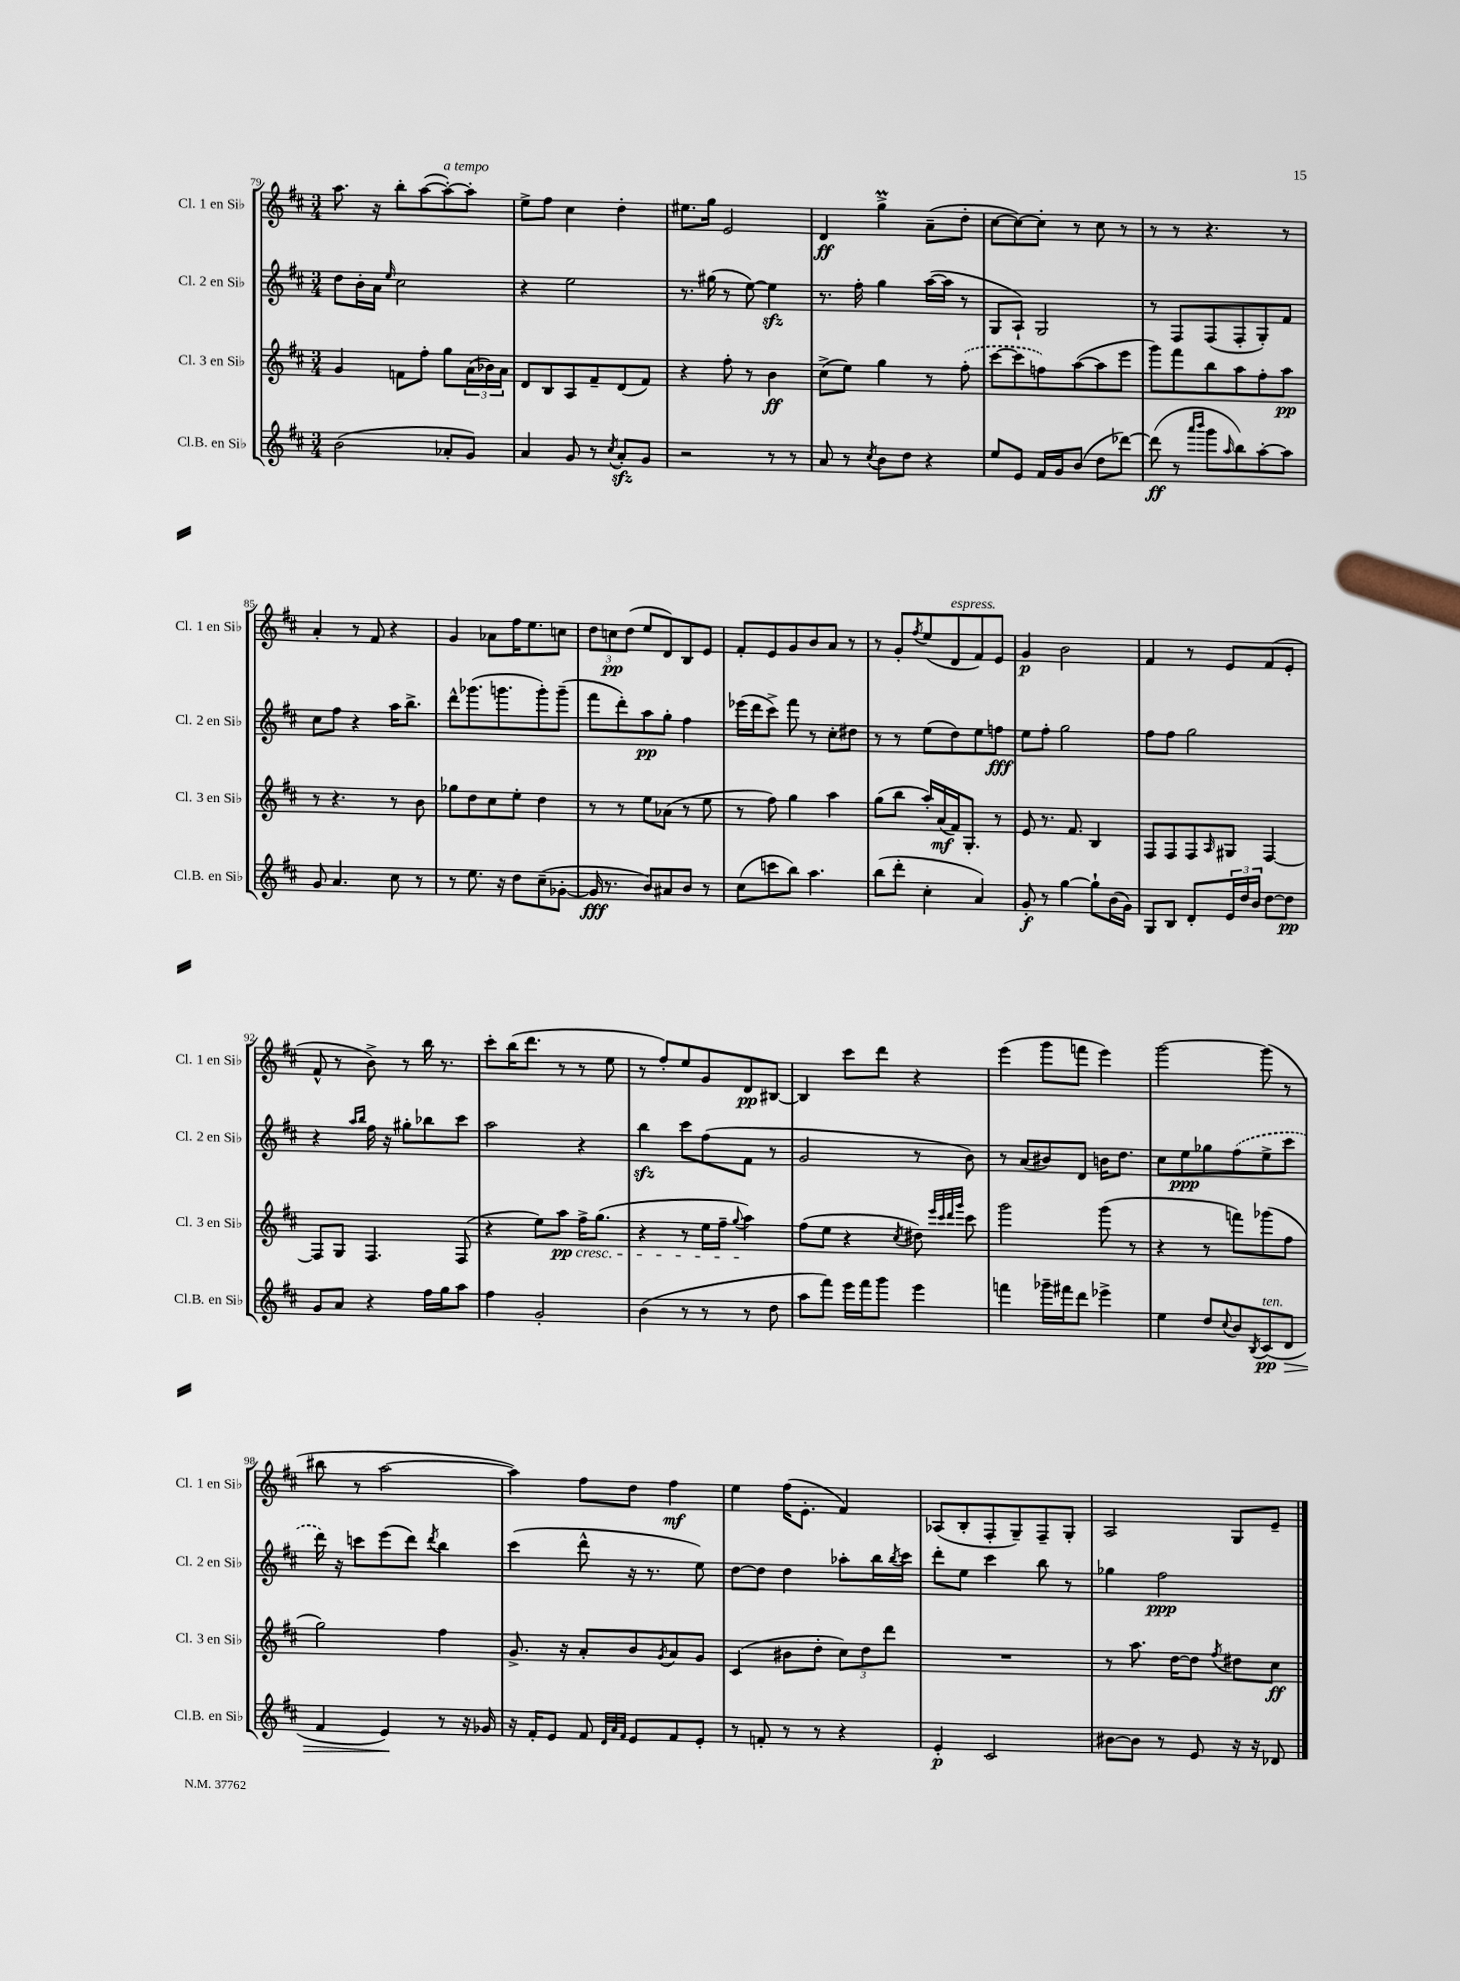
<<
\new StaffGroup <<
\new Staff = "s0" \with { instrumentName = "Cl. 1 en Sib" shortInstrumentName = "Cl. 1 en Sib" } {
    \clef treble \key d \major \numericTimeSignature \time 3/4
    a''8. r16 b''8-. a''8~( a''8~-.^\markup { \italic "a tempo" }) a''8-. |
    e''8-> fis''8 cis''4 d''4-. |
    eis''8. g''16 e'2 |
    d'4\ff g''4->\prall a'8--( d''8-. |
    cis''8~ cis''8~) cis''8-. r8 cis''8 r8 |
    r8 r8 r4. r8 |
    a'4-. r8 fis'8 r4 |
    g'4 aes'8 fis''16 e''8. c''8 |
    \tuplet 3/2 { d''8 c''8\pp d''8( } e''8 d'8) b8 e'8 |
    fis'8-. e'8 g'8 b'8 a'8 r8 |
    r8 g'8-. \acciaccatura { fis''8 } e''8( d'8^\markup { \italic "espress." } fis'8) e'8 |
    g'4\p b'2 |
    fis'4 r8 e'8 fis'8( e'8-. |
    fis'8-^ r8 b'8->) r8 b''16 r8. |
    cis'''8-. b''16( d'''8. r8 r8 e''8 |
    r8 fis''8-.) e''8 g'8 d'8\pp bis8~ |
    bis4 cis'''8 d'''8 r4 |
    e'''4( g'''8 f'''8 e'''4) |
    g'''2~ g'''8( r8 |
    bis''8 r8 a''2~ |
    a''4) fis''8 d''8 fis''4\mf |
    e''4 fis''16( e'8.-. fis'4) |
    aes8( b8-. fis8-. g8--) fis8-- g8-. |
    a2 g8 e'8-- \bar "|." |
}
\new Staff = "s1" \with { instrumentName = "Cl. 2 en Sib" shortInstrumentName = "Cl. 2 en Sib" } {
    \clef treble \key d \major \numericTimeSignature \time 3/4
    d''8 b'16-. a'16 \grace { e''16 } cis''2 |
    r4 e''2 |
    r8. gis''16( r8 e''8~) e''4\sfz |
    r8. fis''16-. g''4 a''16~( a''16 r8 |
    g8 a8-!) g2 |
    r8 fis8 fis8( fis8-. g8-.) fis'8 |
    cis''8 fis''8 r4 a''16 b''8.-> |
    d'''8-^ ges'''8.( g'''8. g'''8-.) g'''8--( |
    fis'''8 d'''8-.) a''8\pp g''8-. fis''4 |
    ees'''16( d'''16 cis'''8->) fis'''8 r8 cis''8-. dis''8 |
    r8 r8 e''8( d''8) e''8 f''8\fff |
    e''8 fis''8-. g''2 |
    fis''8 fis''8 g''2 |
    r4 \grace { a''16 b''16 } fis''16 r16 gis''8-. bes''8 cis'''8 |
    a''2 r4 |
    b''4\sfz cis'''8 fis''8( fis'8 r8 |
    g'2 r8 b'8) |
    r8 a'8( bis'8) d'8 b'16 d''8. |
    cis''8 e''8\ppp ges''8 \once \slurDashed fis''8( e''8-> cis'''8 |
    d'''16) r16 c'''8 e'''8( d'''8) \acciaccatura { d'''8 } b''4 |
    cis'''4( d'''8-^ r16 r8. e''8) |
    d''8~ d''8 d''4 aes''8-. b''16 \acciaccatura { b''8 } cis'''16 |
    d'''8-. e''8 cis'''4 b''8 r8 |
    ges''4 fis''2\ppp \bar "|." |
}
\new Staff = "s2" \with { instrumentName = "Cl. 3 en Sib" shortInstrumentName = "Cl. 3 en Sib" } {
    \clef treble \key d \major \numericTimeSignature \time 3/4
    g'4 f'8 fis''8-. g''8 \tuplet 3/2 { a'16( bes'16) a'16 } |
    d'8 b8 a8 fis'8-- d'8( fis'8) |
    r4 fis''8-. r8 b'4\ff |
    cis''8->( e''8) g''4 r8 \once \slurDashed fis''8-.( |
    cis'''8~ cis'''8 f''8) a''8~( a''8 e'''8 |
    g'''8) fis'''8 b''8 a''8 fis''8-. a''8\pp |
    r8 r4. r8 b'8 |
    ges''8 d''8 cis''8 e''8-. d''4 |
    r8 r8 e''8 aes'8( r8 e''8 |
    r8 fis''8) g''4 a''4 |
    g''8( b''8 a''16-.) a'16\mf( fis'16) g8.-. r8 |
    e'8 r8. fis'8. b4 |
    fis8 fis8 fis8 \grace { a16 } gis8 fis4~ |
    fis8 g8 fis4. fis8( |
    r4 e''8) a''8\pp\cresc fis''16-> g''8.( |
    r4 r8 e''16 fis''16-- \appoggiatura { g''8 } a''4\!) |
    fis''8( e''8 r4 \acciaccatura { cis''8 } dis''8) \grace { e'''32 cis'''32 d'''32 g'''32 } cis'''8 |
    g'''2 g'''8( r8 |
    r4 r8 f'''8) ges'''8( fis''8 |
    g''2) fis''4 |
    g'8.-> r16 a'8-. b'8 \acciaccatura { g'8 } a'8 g'8 |
    cis'4( bis'8 d''8-. \tuplet 3/2 { cis''8) d''8 d'''8 } |
    R2. |
    r8 a''8. d''16~ d''8 \acciaccatura { fis''8 } dis''8 cis''8\ff \bar "|." |
}
\new Staff = "s3" \with { instrumentName = "Cl.B. en Sib" shortInstrumentName = "Cl.B. en Sib" } {
    \clef treble \key d \major \numericTimeSignature \time 3/4
    b'2( aes'8-. g'8) |
    a'4 g'8 r8 \acciaccatura { cis''8 } a'8-.\sfz g'8 |
    r2 r8 r8 |
    a'8 r8 \acciaccatura { cis''8 } b'8 d''8 r4 |
    e''8 e'8 fis'16 g'16 b'8( d''8 des'''8~) |
    des'''8\ff( r8 \grace { a'''16 b'''16 } g'''8 \grace { a''16 } b''8) a''8~-. a''8 |
    g'8 a'4. cis''8 r8 |
    r8 e''8. r16 d''8 cis''8--( ges'8~-. |
    ges'16\fff r8. b'8) ais'8 b'8 r8 |
    cis''8( c'''8 b''8) a''4. |
    b''8( d'''8-. cis''4-. a'4) |
    g'8-.\f r8 g''4~ g''8-! b'16( g'16) |
    g8 b8 d'8-. \tuplet 3/2 { e'16 d''16 b'16 } d''8~ d''8\pp |
    g'8 a'8 r4 fis''16 g''16 a''8 |
    fis''4 g'2-. |
    b'4( r8 r8 r8 d''8 |
    a''8 fis'''8) e'''16 fis'''16 g'''8 e'''4 |
    f'''4 ges'''16-- fis'''16 d'''8 ees'''4-> |
    e''4 d''8 \appoggiatura { cis''8 } b'8 \acciaccatura { b8 } cis'8\pp^\markup { \italic "ten." }( d'8\> |
    fis'4 e'4\!) r8 r16 ges'16 |
    r16 fis'16-. e'8 fis'8 \grace { d'32 a'32 fis'32 } e'8 fis'8 e'8-. |
    r8 f'8-. r8 r8 r4 |
    e'4-.\p cis'2 |
    bis'8~ bis'8 r8 e'8 r16 r16 des'8 \bar "|." |
}
>>
>>
\layout { \context { \Score currentBarNumber = #79 } }
